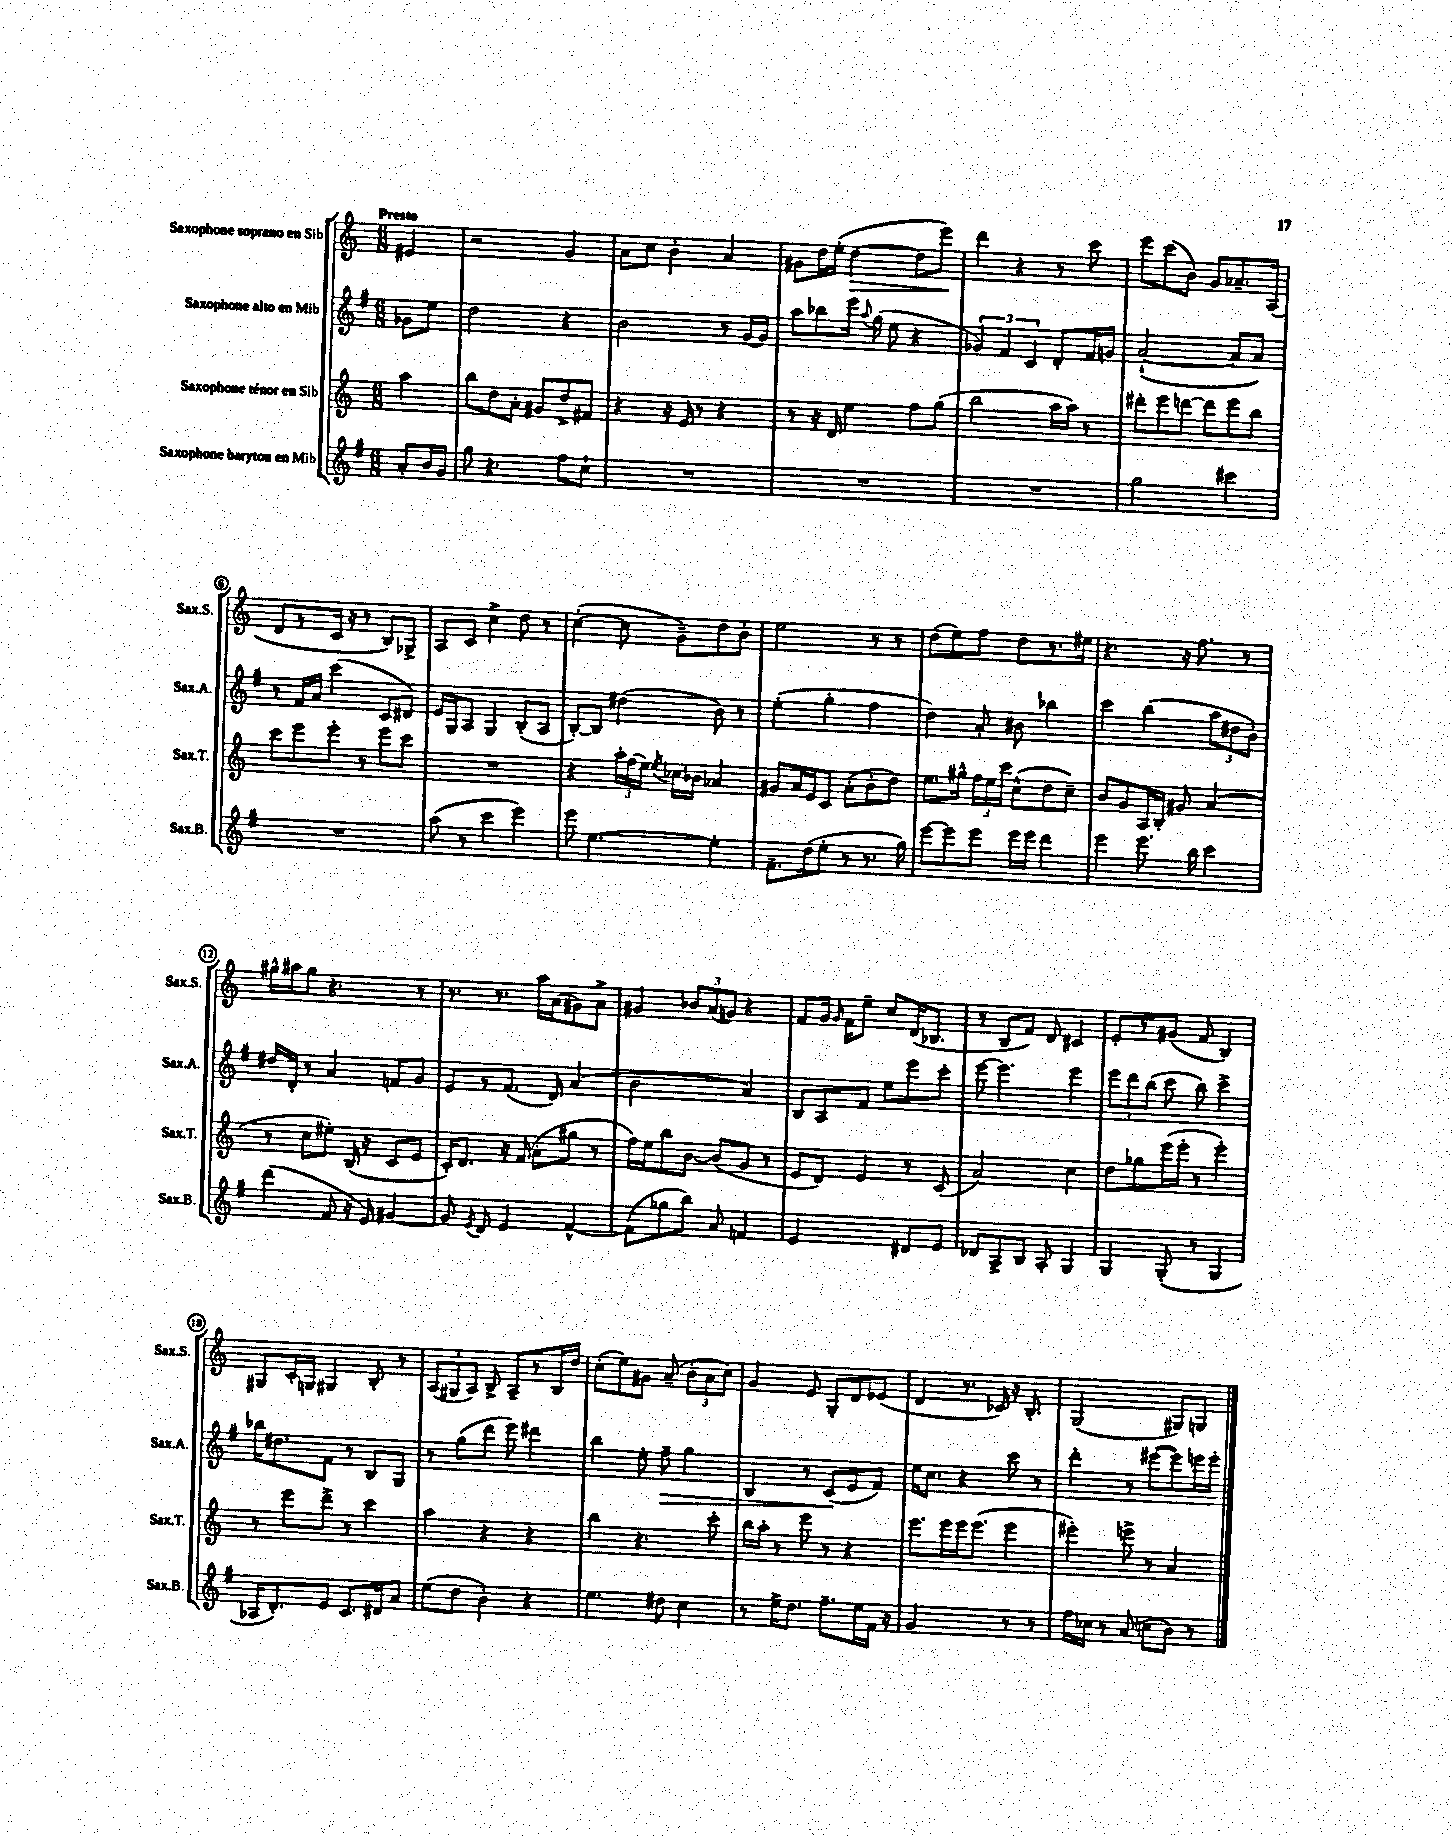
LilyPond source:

<<
\new StaffGroup <<
\new Staff = "s0" \with { instrumentName = "Saxophone soprano en Sib" shortInstrumentName = "Sax.S." } {
    \clef treble \key c \major \numericTimeSignature \time 6/8 \partial 4 \tempo "Presto"
    \autoBeamOff eis'4 |
    r2 g'4 |
    a'8[ c''8] b'4-. a'4 |
    gis'8[ d''16 e''16]-.( d''4~\> d''8[ e'''8]\!) |
    d'''4 r4 r8 c'''8 |
    e'''8[ c'''8( b'8]) g'8[ aes'8.-- a16]( |
    d'8[ r8 c'16] r16 r8 b8[) ges8]-> |
    a8[ c'8] c''4-> d''8 r8 |
    c''4~-.( c''8 g'8[--) d''8 b'8]-. |
    e''2 r8 r8 |
    d''8[( e''8) f''8] d''8[ r8. eis''16] |
    r4. r16 f''8. r8 |
    gis''16[-^ ais''16 gis''8] r4. r8 |
    r8. r8. a''16[ a'16( gis'8) a'8]-> |
    gis'4 \tuplet 3/2 { bes'8[ a'8( g'8]) } r4 |
    f'8[ g'16] \grace { g'16 } f'16[ e''8]-- c''8[ d'16( bes8.] |
    r8 b8[ f'8]) d'8 cis'4 |
    e'8[-. r8 gis'8]( f'8 b4) |
    gis8[ c'16-. g16] gis4 b8-. r8 |
    \tuplet 3/2 { a8[( gis8 a8]) } b8-> a8[-- r8 b16 d''16] |
    c''8[-.( e''8) gis'8] a'8--( \tuplet 3/2 { b'8[-. a'8 c''8]) } |
    g'4 e'8 g8[-. d'8 ees'8]( |
    d'4 r8. ces'16) r16 b8.-. |
    g2( gis8[) g8] \bar "|." |
}
\new Staff = "s1" \with { instrumentName = "Saxophone alto en Mib" shortInstrumentName = "Sax.A." } {
    \clef treble \key g \major \numericTimeSignature \time 6/8 \partial 4
    \autoBeamOff ges'8[ e''8] |
    d''2 r4 |
    b'2 r8 g'16[~ g'16] |
    a''8[ bes''8 e'''16] \appoggiatura { a''8 } g''16( e''8 r4 |
    \tuplet 3/2 { ges'4) fis'4 c'4 } d'8[-. fis'16 g'16] |
    a'2~-!( a'8[ a'8]) |
    r8 fis'16[ a'16] c'''4( c'8[ dis'8]) |
    e'16[ g16 a8] g4 b8[-.( a8] |
    b8[~-.) b8] dis''4( b'8) r8 |
    e''4-.( g''4-. fis''4 |
    d''4) a'8-. bis'8 bes''4 |
    c'''4 b''4( \tuplet 3/2 { a''8[ dis''8 b'8]-.) } |
    dis''16[ d'16]-. r8 a'4 f'8[ g'8] |
    e'8[ r8 fis'8.]( d'16) a'4( |
    b'2 a'4) |
    b8[ a8 fis'8] e''8[ e'''8 c'''8]-. |
    e'''8~ e'''4. e'''4 |
    \tuplet 3/2 { e'''8[ d'''8 b''8]( } c'''8 b''8) c'''4-> |
    bes''16[ dis''8. fis'8] r8 b8[ g8] |
    r8 g''8[( d'''8] e'''8) dis'''4 |
    b''4 e''8-. fis''8--\> g''4 |
    b4 r8 c'8[\!( e'8 fis'8]) |
    e''16[ c''8.] r4 c'''8 r8 |
    d'''4-. r8 eis'''8[~( eis'''8) e'''16 e'''16]-. \bar "|." |
}
\new Staff = "s2" \with { instrumentName = "Saxophone ténor en Sib" shortInstrumentName = "Sax.T." } {
    \clef treble \key c \major \numericTimeSignature \time 6/8 \partial 4
    \autoBeamOff a''4 |
    b''8[ d''8 a'8]-. gis'8[ d''8-> fis'8] |
    r4 r16 e'16 r8 r4 |
    r8 r16 d'16 e''4 f''8[ g''8]( |
    b''2 a''16[ a''16]) r8 |
    dis'''8[-. e'''8 d'''8]~ d'''8[ e'''8 b''8] |
    c'''8[ e'''8 e'''8]-. r8 e'''8[ c'''8] |
    R2. |
    r4 \tuplet 3/2 { a''16[-. f''16( e''16]) } \acciaccatura { e''8 } ces''16[ bes'16] aes'4 |
    gis'8[ a'16 e'16 c'8] a'8[-.( b'8-. d''8]) |
    e''8.[ gis''16]-^ \tuplet 3/2 { f''16[ e''16 c'''16] } c''8[-^( d''8 c''8]--) |
    b'8[ g'8 a16 b16]-. gis'8 a'4( |
    r8 c''8[ eis''8]-.) b16( r16 c'8[ e'8] |
    c'16[-.) d'8.] r16 f'16( a'8[-. gis''8] r8 |
    f''16[) e''16 b''8 b'8]~ b'8[( g'8] r8 |
    e'8[ d'8]) e'4 r8 c'8( |
    a'2) c''4 |
    d''8[ ges''8 e'''16( e'''16]-. r8 e'''4-.) |
    r8 e'''8[ d'''8]-> r8 c'''4 |
    a''4 r4 r4 |
    b''4 r4. c'''8-. |
    b''16[ a''16]-. r8 e'''8 r8 r4 |
    e'''8.[ e'''16 e'''16 e'''8.]( e'''4 |
    eis'''4-.) e'''8-> r8 a'4 \bar "|." |
}
\new Staff = "s3" \with { instrumentName = "Saxophone baryton en Mib" shortInstrumentName = "Sax.B." } {
    \clef treble \key g \major \numericTimeSignature \time 6/8 \partial 4
    \autoBeamOff a'8[-. b'16 g'16] |
    g''8 r4. fis''8[ c''8]-! |
    R2. |
    R2. |
    R2. |
    g''2 cis'''4 |
    R2. |
    a''8( r8 c'''4 e'''4) |
    e'''8 e''4.~ e''4-. |
    fis'8.[-- d''16( e''8]-. r8 r8. g''16) |
    e'''8[~ e'''8 e'''8] e'''16[ e'''16] d'''4 |
    e'''4 e'''8. b''16 c'''4 |
    d'''4( fis'8 r16 e'16) gis'4~ |
    gis'8 \acciaccatura { e'8 } d'8 e'4 fis'4~-^ |
    fis'8[( ges''8 b''8]) a'8 f'4 |
    e'2 dis'8[ e'8] |
    des'8[ a8-> b8] a8-. g4 |
    g4 g8-.( r8 g4 |
    aes16[ d'8.-.) e'8] c'8.[ dis'16 a'8] |
    e''8[( d''8] b'4-.) r4 |
    e''4. dis''8 c''4 |
    r8 e''16[-> d''8.] fis''8.[-- e''16 fis'16] r16 |
    g'2 r8 r8 |
    fis''16[ ces''16] r8 a'8( c''8[ b'8]) r8 \bar "|." |
}
>>
>>
\layout { \context { \Score \override BarNumber.stencil = #(make-stencil-circler 0.1 0.3 ly:text-interface::print) } }
